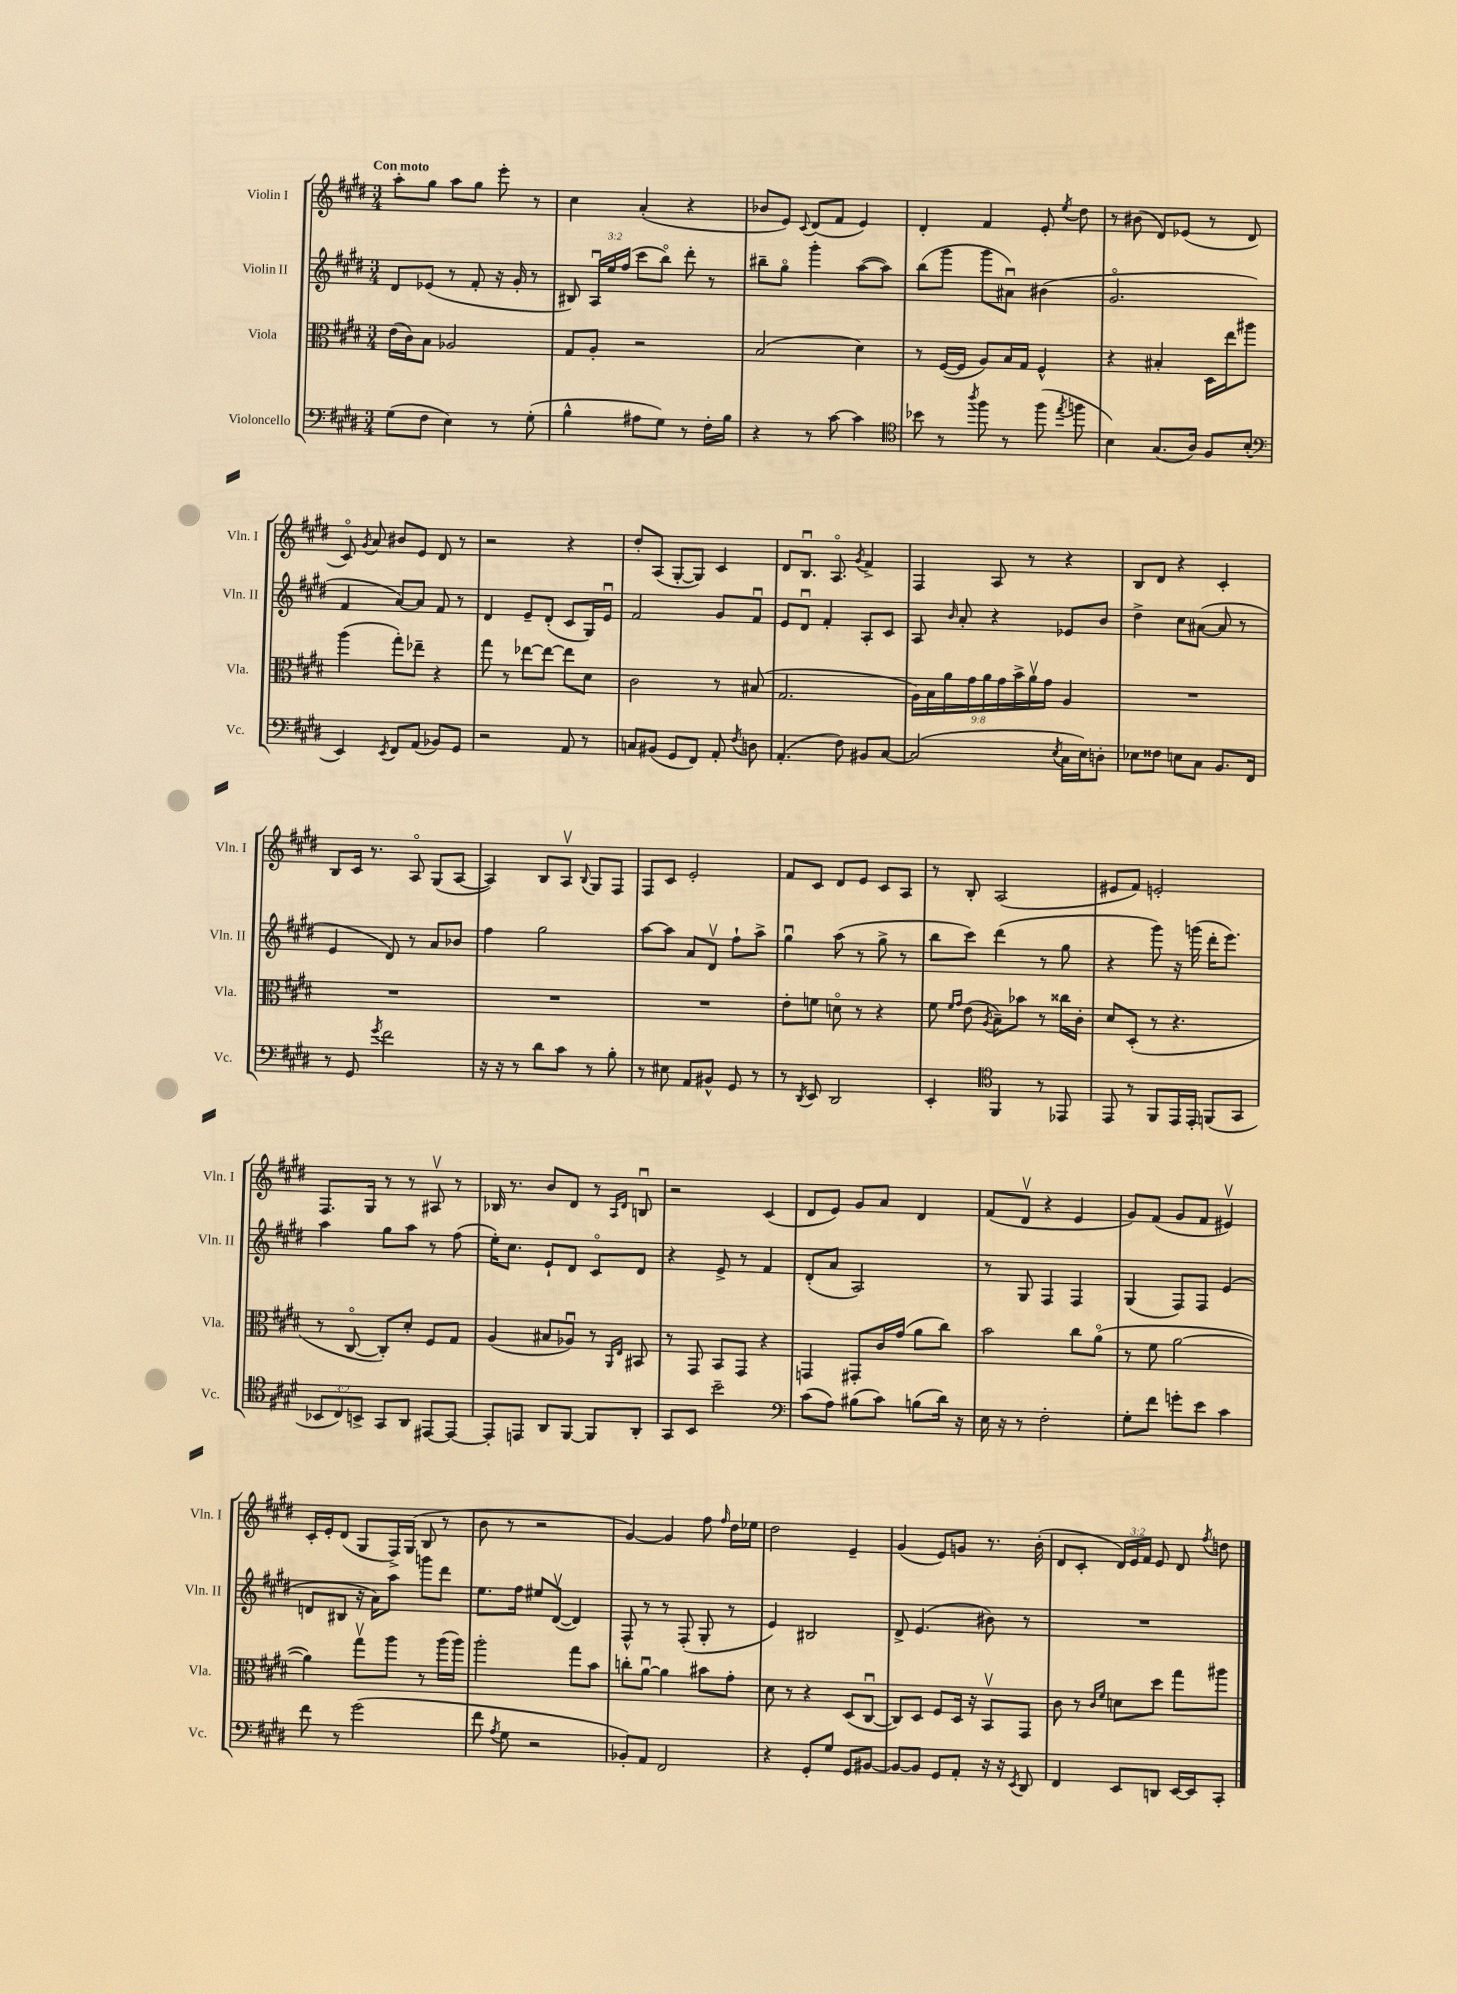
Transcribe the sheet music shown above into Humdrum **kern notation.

**kern	**kern	**kern	**kern
*staff4	*staff3	*staff2	*staff1
*clefF4	*clefC3	*clefG2	*clefG2
*k[f#c#g#d#]	*k[f#c#g#d#]	*k[f#c#g#d#]	*k[f#c#g#d#]
*M3/4	*M3/4	*M3/4	*M3/4
(8G#\L	(16e\LL	8d#/L	8aa'\L
.	16c#\J)	.	.
8F#\J	8B\J	(8e-/J	8gg#\J
4E\)	2A-/	8r	8aa\L
.	.	8f#'/	8gg#\J
8r	.	16r	8eee'\
.	.	16g#'/	.
(8G#'\	.	8r	8r
=	=	=	=
4B^^\	8G#/L	8B#/)	4cc#\
.	8A'/J	24Au/LL	.
.	.	24ee/	.
.	.	(24ff#/JJ	.
8A#\L	2r	8ccc#\L	(4a'/
8G#\J)	.	8bbo\J)	.
8r	.	8ddd#'\	4r
16F#'\LL	.	8r	.
16B\JJ	.	.	.
=	=	=	=
4r	(2B/	8bb#~\L	8b-/L
.	.	8gg#o\J	8e/J)
.	.	.	8qqc#/
8r	.	4ggg#'\	(8d#/L
[8c#\	.	.	8f#/J
4c#\]	4d#\)	([8aa\L	4e/)
.	.	8aa\]J)	.
=	=	=	=
*clefC4	*	*	*
8b-\	8r	(8bb\L	4d#'/
8r	([16F#/LL	8ggg#\J	.
.	16F#/]JJ	.	.
8qaa/	.	.	.
8ff#\	8A/L)	8ggg#\L	4f#/
8r	16B/L	8a#u\J)	.
.	16G#/JJ	.	.
(8ff#\	4F#^^/	(4b#\	8e'/
8qee/	.	.	8qee/
8ff\	.	.	8dd#\
=	=	=	=
4B\)	4r	2.g#o/	8r
.	.	.	(8b#\
(8.G#/L	4B#'/	.	8d#/L)
.	.	.	(8e-/J
16A/Jk)	.	.	.
8F#/L	16D#\LL	.	8r
.	16ee\J	.	.
(8B'/J	8aa#\J	.	8d#/
=	=	=	=
*clefF4	*	*	*
4EE/)	(4aa\	4f#/	8c#o/)
.	.	.	8qg#/
.	.	.	8a/
8qEE/	.	.	.
8FF#/L	8gg#'\L)	[8a/L)	8b#/L
(8AA/J	8ee-~\J	8a/]J	8e/J
8BB-/L)	4r	8f#/	8d#/
8GG#/J	.	8r	8r
=	=	=	=
2r	8gg#\	4d#/	2r
.	8r	.	.
.	[8ee-\L	8e~/L	.
.	8ee-\_J	(8d#'/J	.
8AA/	8ee-\]L	8c#/L	4r
8r	8d#\J	16G#/L)	.
.	.	16eu/JJ	.
=	=	=	=
8C/L	2c#\	2f#/	8dd#'/L
(8BB#/J	.	.	(8A/J
8GG#/L	.	.	[8G#'/L
8FF#/J)	.	.	8G#/]J)
8AA'/	8r	8g#/L	4c#/
8qF#/	.	.	.
8D\	(8B#/	8f#u/J	.
=	=	=	=
(4.AA'/	2.G#/	8e/L	8d#/L
.	.	8d#u/J	8.Bu/J
.	.	4f#'/	.
.	.	.	8.Ao/
8F#\)	.	.	.
.	.	.	8qg#/
8BB#/L	.	8A'/L	4f#^/
[8C#/J	.	8c#/J	.
=	=	=	=
(2C#/]	18A\LL)	8A/	4F#/
.	18B\	.	.
.	18a\	.	.
.	.	16qqb/	.
.	.	8a'/	.
.	18g#\	.	.
.	18a\	.	.
.	.	4r	8A/
.	18g#\	.	.
.	18b^\	.	.
.	.	.	8r
.	18av\	.	.
.	18g#\JJ	.	.
8qE/	.	.	.
16C#\LL	4A/	8e-/L	4r
16E\J)	.	.	.
8D'\J	.	8b/J	.
=	=	=	=
8E-\L	2.r	4dd#^\	8B/L
8F##\J	.	.	8d#/J
8E\L	.	8cc#\L	4r
8C#\J	.	([8a#\J	.
8.BB/L	.	8a#/]	4c#'/
.	.	8r	.
16FF#/Jk	.	.	.
=	=	=	=
8r	2.r	4e/	8B/L
8GG#/	.	.	16c#/Jk
.	.	.	8.r
8qg#/	.	.	.
2f#\	.	8d#/)	.
.	.	8r	8Ao/
.	.	8a/L	(8G#/L
.	.	8b-/J	[8A/J
=	=	=	=
16r	2.r	4ff#\	4A/])
16r	.	.	.
8r	.	.	.
8d#\L	.	2gg#\	8B/L
8c#\J	.	.	8Av/J
.	.	.	8qqB/
8r	.	.	8G#/L
8B'\	.	.	8F#/J
=	=	=	=
8r	2.r	[8aa\L	8F#/L
8E#\	.	8aa\]J	8c#/J
8AA/L	.	8a/L	2e'/
8BB#^^/J	.	8d#v/J	.
8GG#/	.	8ff#`\L	.
8r	.	8aa^\J	.
=	=	=	=
8r	8e'\L	4gg#u\	8f#/L
8qDD#/	.	.	.
8EE/	8f\J	.	8c#/J
2DD#/	8do\	(8aa\	8d#/L
.	8r	8r	8e/J
.	4r	8gg#^\	8c#/L
.	.	8r	8A/J
=	=	=	=
4EE'/	8f#\	8bb\L	8r
.	16qqf#/LL	.	.
.	16qqg#/JJ	.	.
.	(8e\	8ccc#\J)	8B'/
*clefC4	*	*	*
.	8qA/	.	.
4FF#/	8B~\L)	(4ddd#\	(2A/
.	8b-\J	.	.
8r	8r	8r	.
8EE-/	16cc##\LL	8gg#\	.
.	16c#'\JJ	.	.
=	=	=	=
8EE/	8d#/L	4r	8e#/L
8r	(8D#'/J	.	8f#/J)
8FF#/L	8r	8ggg#\)	2e'/
16EE/L	4.r	16r	.
16EE'/JJ	.	(16ggg\	.
(8FF/L	.	16ddd#'\LK	.
.	.	8.eee\J)	.
8GG#/J	.	.	.
=	=	=	=
12BB-/L	8r	4aa\	8.F#/L
12C#/)	.	.	.
.	[8C#o/	.	.
12BB^/J	.	.	.
.	.	.	16G#/Jk
8GG#/L	8C#'/]L)	8gg#\L	8r
8AA/J	8d#'/J	8aa\J	8r
[8EE#/L	8F#/L	8r	8A#v/
8EE#/_J	8G#/J	(8ff#\	8r
=	=	=	=
8EE#'/]L	(4A/	16ee'\LK)	16B-/
.	.	8.cc#\J	8.r
8EE/J	.	.	.
8AA/L	8B#/L	8e`/L	8b/L
[8FF#/J	8A-u/J)	8d#/J	8d#/J
8FF#/]L	8r	8c#o/L	8r
.	16qqAA/LL	.	16qqA/LL
.	16qqE/JJ	.	16qqd#/JJ
8AA'/J	8BB#/	8d#/J	8Bu/
=	=	=	=
8GG#/L	8r	4r	2r
8BB/J	8GG#/	.	.
2b~\	8BB/L	8e^/	.
.	8GG#/J	8r	.
.	4r	4f#/	(4c#/
=	=	=	=
*clefF4	*	*	*
(8c#\L	4GG/	(8d#'/L	8d#/L
8A\J)	.	8a/J	8e/J)
(8B#\L	8GG#'/L	2A/)	8g#/L
8c#\J)	16c#/L	.	8a/J
.	(16g#/JJ	.	.
(8B\L	8a\L	.	4d#/
16d#\Jk)	8cc#\J)	.	.
16r	.	.	.
=	=	=	=
16E\	2b\	8r	(8f#/L
16r	.	.	.
8r	.	8G#/	8d#v/J
2F#'\	.	4F#/	4r
.	8cc#\L	4F#/	4e/
.	(8ao\J	.	.
=	=	=	=
8G#'\L	8r	(4G#/	8g#/L)
8f#\J	8f#\	.	(8f#/J
8g'\L	[2a\	8F#/L)	8g#/L
8e\J	.	8F#/J	8f#/J
4c#\	.	(4e/	4e#v/)
=	=	=	=
8f#\	4a\])	8d/L	16c#'/LL
.	.	.	16e'/J
8r	.	8B#/J	(8d#/J
(2g#\	8gg#v\L	16r	8G#/L
.	.	16a\LK)	.
.	8aa\J	8aa\J	16F#^/L)
.	.	.	(16G#/JJ
.	8r	8ggg\L	8B/
.	(16aa\LL	8ddd#\J	8r
.	16aa\JJ)	.	.
=	=	=	=
8f#\	2aa'\	8.ee\L	8b\
8qA/	.	.	.
8G#\	.	.	8r
.	.	16ff#\Jk	.
2r	.	8ee#/L	2r
.	.	([8d#v/J	.
.	8gg#\L	4d#/])	.
.	8b\J	.	.
=	=	=	=
8BB-'/L)	8cc'\L	8F#^^/	[4g#/)
8AA/J	[8au\J	8r	.
2FF#/	4a\]	8r	4g#/]
.	.	(8F#'/	.
.	8b#\L	8G#'/	8ff#\
.	.	.	16qqff#/
.	8g#'\J	8r	16dd#\LL
.	.	.	16ee-\JJ
=	=	=	=
4r	8d#\	4e/)	2dd#\
.	8r	.	.
8GG#'/L	4r	2B#/	.
8G#/J	.	.	.
8GG#/L	(8D#/L	.	4e~/
[8BB#/J	[8C#u/J	.	.
=	=	=	=
8BB#/_L	8C#/]L)	8d#^/	(4g#/
8BB#/]J	8D#/J	(4.e/	.
8GG#/L	8F#/L	.	8e/L)
8AA'/J	16D#/Jk	.	8g/J
.	16r	.	.
16r	8BBv/L	8b#\)	8.r
16r	.	.	.
8qEE/	.	.	.
8DD#/	8GG#/J	8r	.
.	.	.	(16b'\
=	=	=	=
4FF#/	8c#\	2.r	8d#/L
.	8r	.	8c#'/J
.	16qqc#/LL	.	.
.	16qqf#/JJ	.	.
8EE/L	8d\L	.	24d#/LL)
.	.	.	24e/
.	.	.	24f#/JJ
8DD/J	8dd#\J	.	8e/
[16EE/LL	8gg#\L	.	8d#/
16EE/]J	.	.	.
.	.	.	8qff#/
8CC#'/J	8aa#\J	.	8dd\
==	==	==	==
*-	*-	*-	*-
